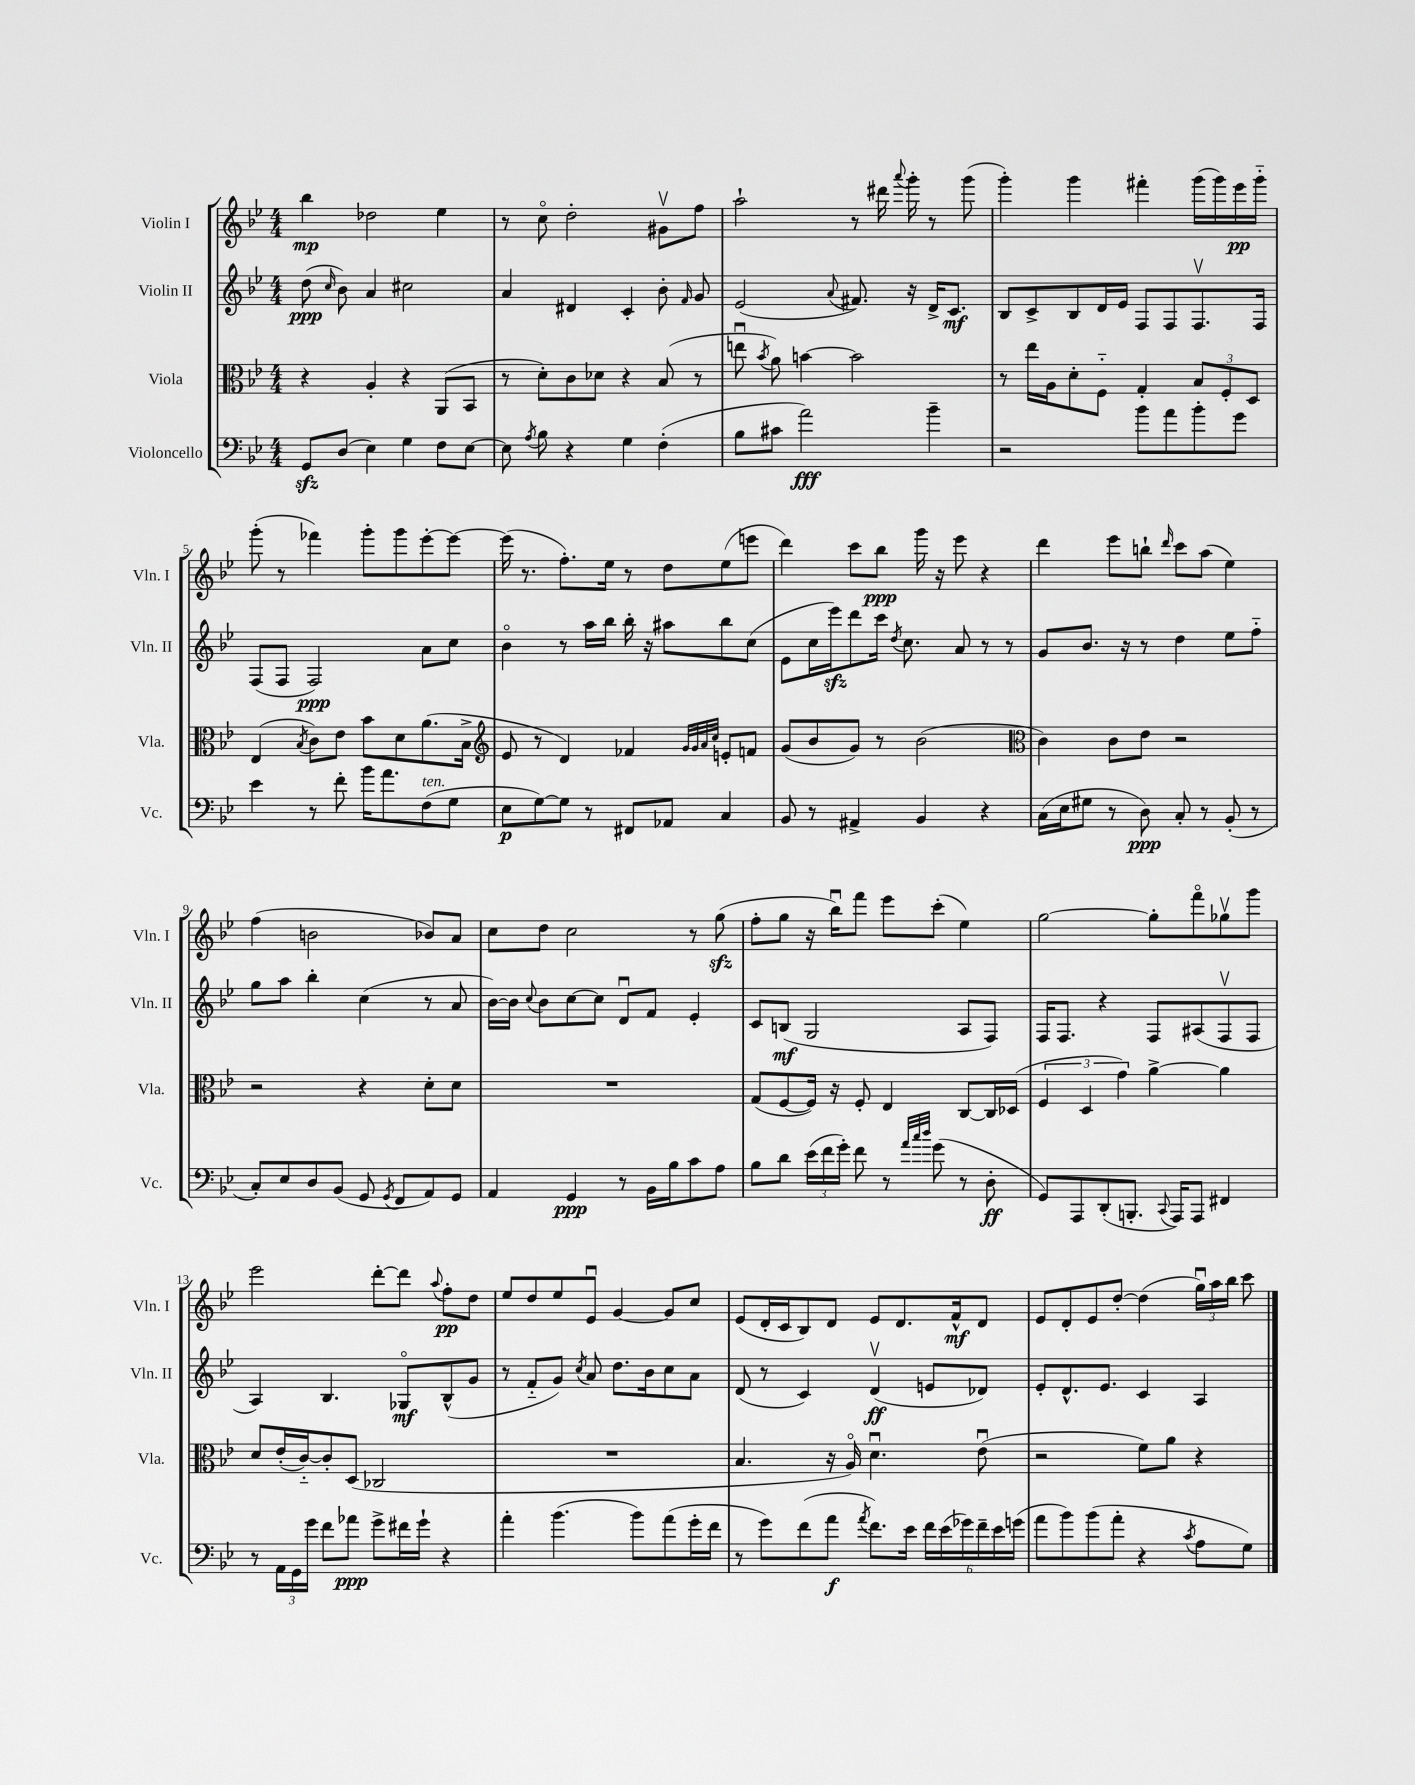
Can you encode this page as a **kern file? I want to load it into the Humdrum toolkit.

**kern	**kern	**kern	**kern
*staff4	*staff3	*staff2	*staff1
*clefF4	*clefC3	*clefG2	*clefG2
*k[b-e-]	*k[b-e-]	*k[b-e-]	*k[b-e-]
*M4/4	*M4/4	*M4/4	*M4/4
8GG	4r	(8dd	4bb-
.	.	16qqcc	.
(8D	.	8b-)	.
4E-)	4A'	4a	2dd-
4G	4r	2cc#	.
8F	(8AA	.	4ee-
[8E-	8BB-	.	.
=	=	=	=
8E-]	8r	4a	8r
8qA	.	.	.
8B-	8d')	.	8cco
4r	8c	4d#	2dd'
.	8d-	.	.
4G	4r	4c'	.
(4F'	(8B-	8b-'	8g#v
.	.	16qqf	.
.	8r	8g	8ff
=	=	=	=
8B-	8eeu	(2e-	2aa`
.	8qb-	.	.
8c#	8a)	.	.
2a)	[4b	.	.
.	.	8qqa	.
.	2b]	8.f#)	8r
.	.	.	16ddd#
.	.	.	8qqaaa
.	.	16r	16ggg'
4b-~	.	16d^	8r
.	.	8.c	.
.	.	.	(8ggg
=	=	=	=
2r	8r	8B-	4ggg')
.	16ee-	8c^	.
.	16A	.	.
.	8d'	8B-	4ggg
.	8F'~	16d	.
.	.	16e-	.
8b-	4G'	8F	4fff#'
8a	.	8F	.
8b-'	12B-	8.Fv	(16ggg
.	.	.	16ggg)
.	12F'	.	.
8g	.	.	16eee-
.	12D	.	.
.	.	16F	16ggg'~
=	=	=	=
4e-	(4E-	(8F	(8ggg'
.	.	8F	8r
.	8qB-	.	.
8r	8c)	2F)	4fff-)
8f'	8e-	.	.
16b-	8b-	.	8ggg'
8.a	.	.	.
.	8d	.	8ggg
(8F	(8.a	8a	[8eee-'
8G	.	8cc	8eee-_
.	16B-^	.	.
=	=	=	=
*	*clefG2	*	*
8E-	8e-	4b-o	(16eee-]
.	.	.	8.r
[8G)	8r	.	.
8G]	4d)	8r	8.ff')
8r	.	16aa	.
.	.	16bb-	16ee-
8FF#	4f-	16bb-'	8r
.	.	16r	.
8AA-	.	8aa#	8dd
.	32qqg	.	.
.	32qqg	.	.
.	32qqa	.	.
.	32qqcc	.	.
4C	8e'	8bb-	(8ee-
.	8f	(8cc	8eee
=	=	=	=
8BB-	(8g	8e-	4ddd)
8r	8b-	16cc	.
.	.	16eee-)	.
4AA#^	8g)	8ddd	8ccc
.	8r	16ccc	8bb-
.	.	8qdd	.
.	.	8.cc	.
4BB-	(2b-	.	16ggg
.	.	.	16r
.	.	8a	8eee-
4r	.	8r	4r
.	.	8r	.
=	=	=	=
*	*clefC3	*	*
(16C	4c)	8g	4ddd
16E-	.	.	.
8G#	.	8.b-	.
8r	8c	.	8eee-
.	.	16r	.
8D)	8e-	8r	8bb`
.	.	.	16qqddd
8C'	2r	4dd	8ccc
8r	.	.	(8aa
(8BB-'	.	8ee-	4ee-)
8r	.	8ff'~	.
=	=	=	=
8C')	2r	8gg	(4ff
8E-	.	8aa	.
8D	.	4bb-'	2b
(8BB-	.	.	.
8GG	4r	(4cc	.
8qGG	.	.	.
8FF	.	.	.
8AA)	8d'	8r	8b-)
8GG	8d	8a	8a
=	=	=	=
4AA	1r	[16b-)	8cc
.	.	16b-]	.
.	.	8qqcc	.
.	.	8b-	8dd
4GG	.	[8cc	2cc
.	.	8cc]	.
8r	.	8du	.
16BB-	.	8f	.
16B-	.	.	.
8c	.	4e-'	8r
8A	.	.	(8gg
=	=	=	=
8B-	(8G	8c	8ff'
8d	[8F	(8B	8gg
(24e-	16F])	2G	16r
24f	.	.	.
.	16r	.	16bb-u)
24g')	.	.	.
8f	8F'	.	8fff
8r	4E-	.	8eee-
32qqa	.	.	.
32qqcc	.	.	.
32qqdd	.	.	.
(8g	.	.	(8ccc'
8r	[8C	8A	4ee-)
8D'	16C]	8F)	.
.	(16D-	.	.
=	=	=	=
8GG)	6F	16F	[2gg
.	.	8.F	.
8AAA	.	.	.
.	6D	.	.
(8DD'	.	4r	.
.	6g)	.	.
8.BBB'	.	.	.
.	[4a^	8F	8gg']
8qqCC	.	.	.
16AAA)	.	.	.
8AAA	.	(8A#	8fffo
4FF#	4a]	8Fv	8gg-v
.	.	8F	8ggg
=	=	=	=
8r	8d	4A)	2eee-
24AA	(16e-'	.	.
24GG	.	.	.
.	[16c'~)	.	.
24g	.	.	.
8f	8c']	4.B-	.
8a-	(8D	.	.
8g^	2C-	.	[8ddd'
16f#	.	8G-o	8ddd]
16g`	.	.	.
.	.	.	8qqaa
4r	.	(8B-^^	8ff'
.	.	8g	8dd
=	=	=	=
4a'	1r	8r	8ee-
.	.	8f'~	8dd
(4.b-	.	8g)	8ee-
.	.	8qcc	.
.	.	8a	8e-u
.	.	8.dd	[4g
8b-)	.	.	.
.	.	16b-	.
(8a	.	8cc	8g]
16g'	.	8a	8cc
16f	.	.	.
=	=	=	=
8r	4.B-	(8d	(8e-
8g)	.	8r	16d'
.	.	.	16c
(8f	.	4c)	8B-)
8a	16r	.	8d
.	16Ao)	.	.
8qa	.	.	.
8.f)	4.du	(4dv	8e-
.	.	.	8.d
16e-	.	.	.
24f	.	8e	.
(24e-	.	.	.
.	.	.	16f^^
24g-)	.	.	.
24f~	(8e-u	8d-)	8d
24e-	.	.	.
(24g	.	.	.
=	=	=	=
8a	2r	8e-'	8e-
8b-)	.	8.d^^	8d'
(8b-	.	.	8e-
.	.	8.e-	.
8a'	.	.	[8dd'
4r	8f)	4c	(4dd]
.	8a	.	.
8qc	.	.	.
8A	4r	4A	24ggu)
.	.	.	24aa
.	.	.	24bb-
8G)	.	.	8ccc
==	==	==	==
*-	*-	*-	*-
